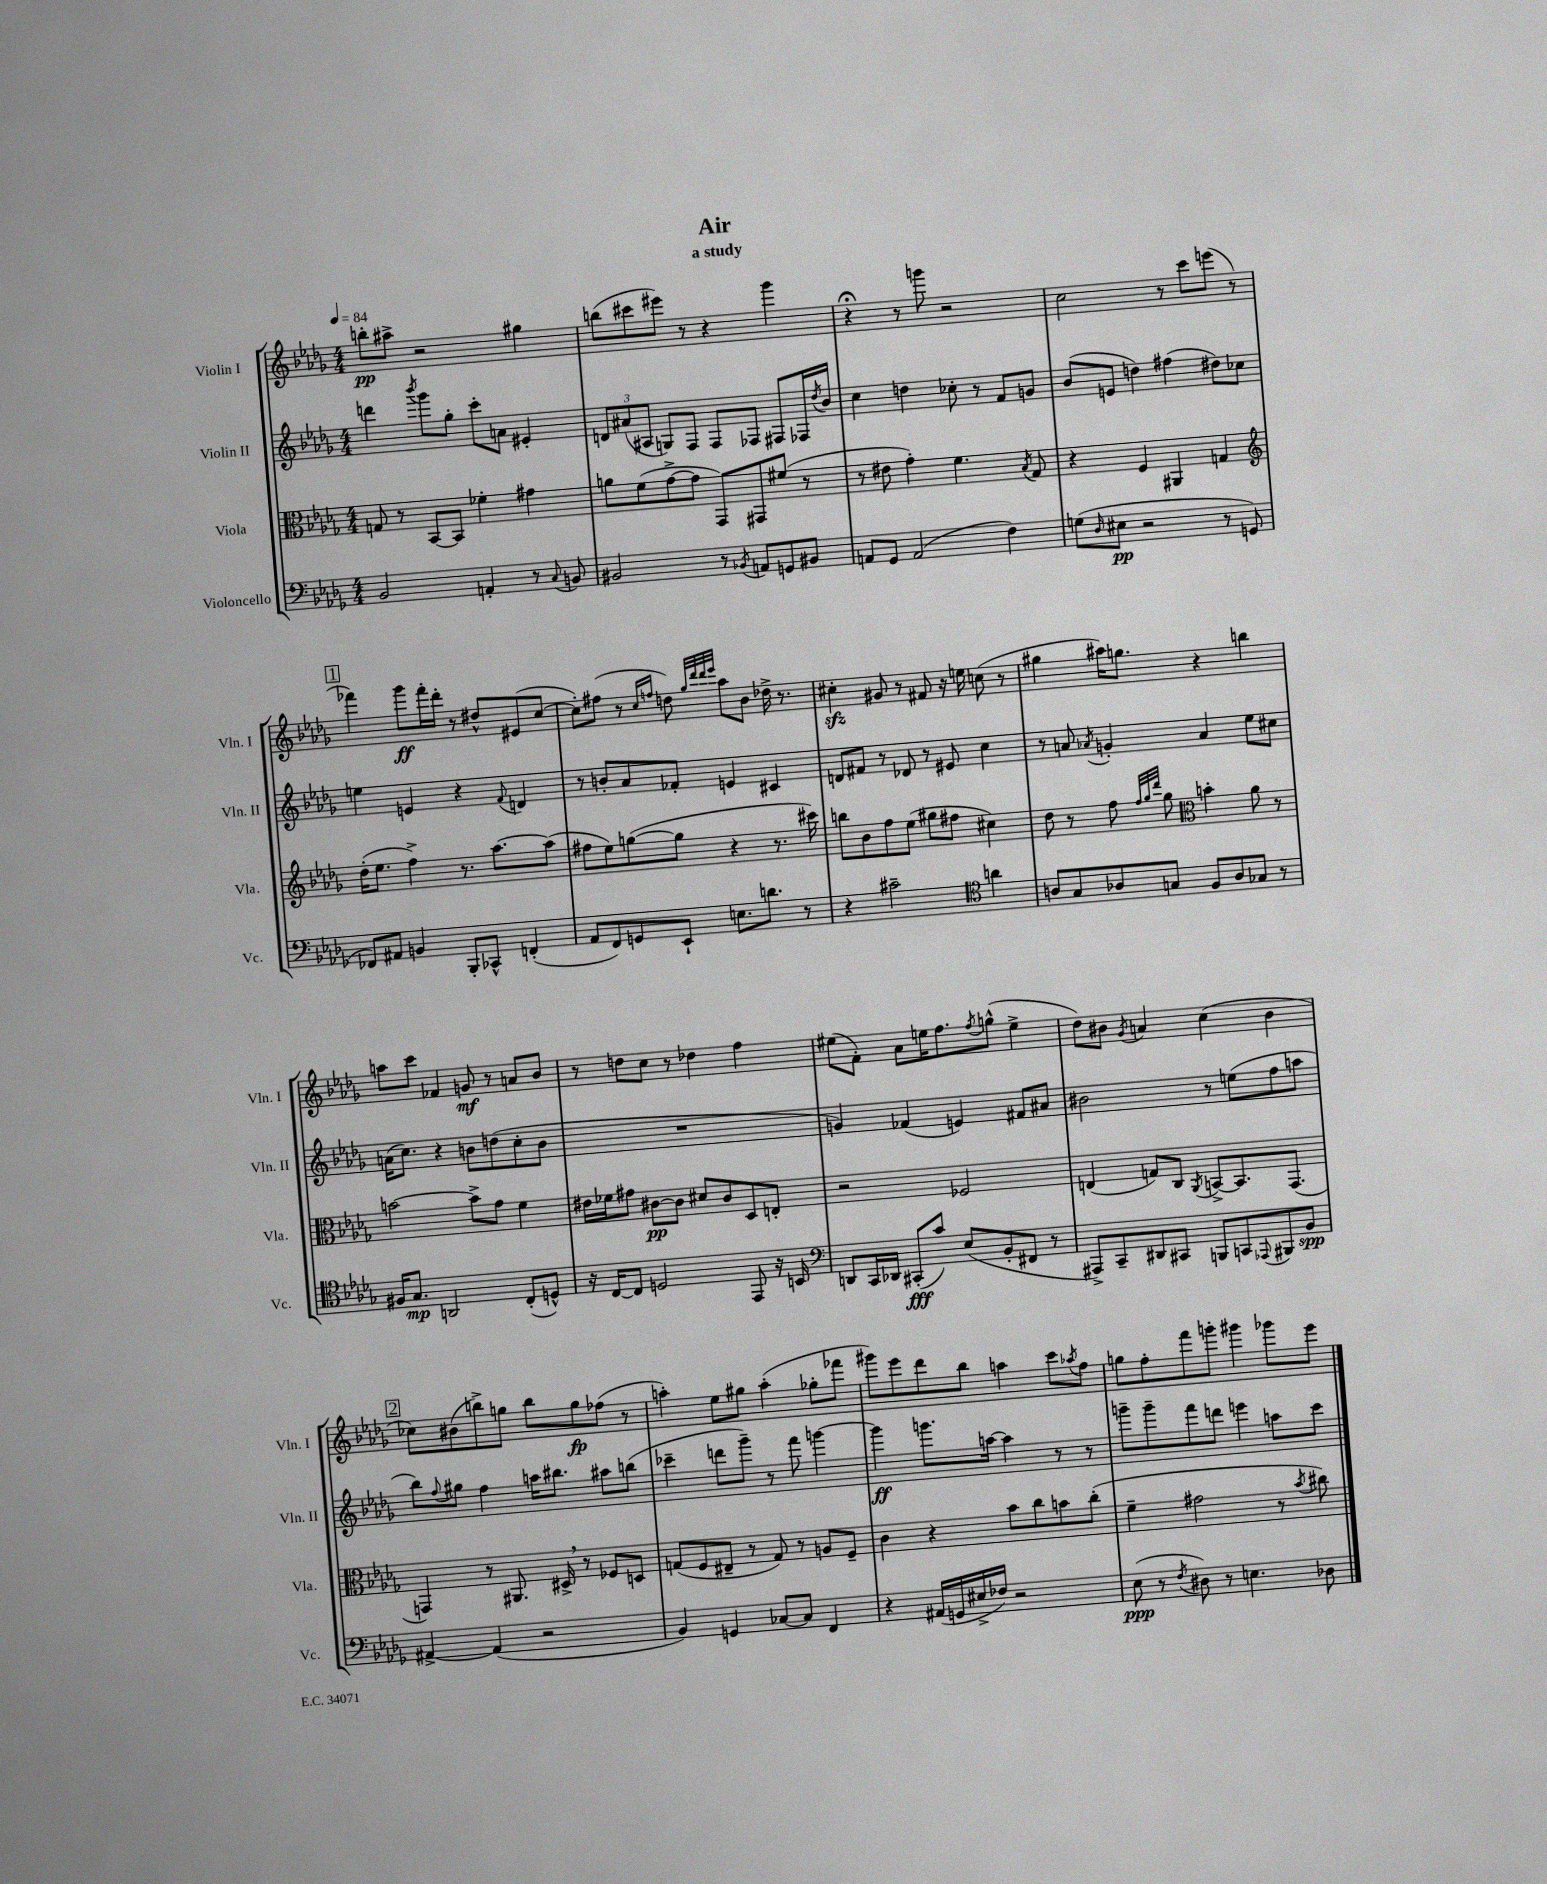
\header { title = "Air" subtitle = "a study" }
<<
\new StaffGroup <<
\new Staff = "s0" \with { instrumentName = "Violin I" shortInstrumentName = "Vln. I" } {
    \clef treble \key des \major \numericTimeSignature \time 4/4 \tempo 4 = 84
    b''8-.\pp ais''8-> r2 gis''4 |
    b''8( cis'''8 eis'''8) r8 r4 ges'''4 |
    r4\fermata r8 g'''8 r2 |
    c''2 r8 c'''8 e'''8( r8 |
    \mark \markup { \box "1" } fes'''4) ges'''8\ff fes'''16-. des'''16-. r8 dis''8-^ eis'8( c''8~ |
    c''8-.) fis''8( r8 \grace { c''16 f''16 } d''8) \grace { ges''32 des'''32 des'''32 ees'''32 } aes''8 bes'8 des''16-> r8. |
    cis''4-.\sfz gis'8 r8 fis'8 r16 e''16 c''8( r8 |
    gis''4 ais''16) g''8. r4 b''4 |
    a''8 c'''8 fes'4 g'8\mf r8 a'8 bes'8 |
    r8 d''8 c''8 r8 des''4 f''4 |
    eis''8( f'8-.) aes'8 e''16 f''8. \acciaccatura { f''8 } g''8-^( e''4-> |
    des''8) bis'8 \acciaccatura { ges'8 } a'4 c''4( bis'4 |
    \mark \markup { \box "2" } ces''8) bis'8( b''8->) g''8 b''8 g''8\fp fes''8( r8 |
    a''4-.) ees''8 gis''8 a''4-.( ges''8-. fes'''8 |
    gis'''8) ees'''8 des'''8 bes''8 a''4 c'''8 \acciaccatura { aes''8 } f''8 |
    g''8 f''8-. f'''8 g'''8-. gis'''4 ges'''8 ees'''8 \bar "|." |
}
\new Staff = "s1" \with { instrumentName = "Violin II" shortInstrumentName = "Vln. II" } {
    \clef treble \key des \major \numericTimeSignature \time 4/4
    d'''4 \acciaccatura { bes'''8 } ges'''8 ges''8-. c'''8-. a'8 eis'4-. |
    \tuplet 3/2 { d'8 ais'8( ais8 } g8) f8 f8 fes8 fis8 fes16 \acciaccatura { des''8 } bes'16 |
    c''4 d''4 ces''8-. r8 f'8 g'8 |
    bes'8( e'8 d''4) fis''4( dis''8) ces''8 |
    \mark \markup { \box "1" } e''4 e'4 r4 \appoggiatura { f'8 } d'4 |
    r8 b'8-. aes'8 fes'8-. e'4 cis'4 |
    d'8 fis'8 r8 des'8 r8 eis'8 c''4 |
    r8 a'8 \acciaccatura { aes'8 } g'4-. aes'4 ees''8 cis''8 |
    a'16( c''8.) r4 b'8 d''8( c''8-. b'8 |
    R1 |
    g'4) fes'4( e'4) fis'8 ais'8 |
    bis'2 r8 e''8( f''8 a''8 |
    \mark \markup { \box "2" } bes''8) \appoggiatura { f''8 } gis''8 f''4 a''16 bis''8. ais''8 b''8( |
    ces'''4-- d'''8 ges'''8--) r8 f'''8 g'''4~ |
    g'''4\ff g'''8. a''16~ a''4 r8 r8 |
    g'''8-- g'''8-- f'''8 d'''8 e'''4 a''8 c'''8 \bar "|." |
}
\new Staff = "s2" \with { instrumentName = "Viola" shortInstrumentName = "Vla." } {
    \clef alto \key des \major \numericTimeSignature \time 4/4
    g8 r8 bes,8~ bes,8 fes'4-. gis'4 |
    a'8 f'8( ges'8~-> ges'8 ges,8) gis,8 fis'8( r8 |
    r8 eis'8 ges'4-.) f'4. \acciaccatura { bes8 } ges8 |
    r4 f4 ais,4 g4 |
    \mark \markup { \box "1" } \clef treble des''16-.( ees''8. f''4->) r8. aes''8.~ aes''8( |
    fis''8 ees''8) g''8~( g''8 r4 r8. cis'''16) |
    b''8 bes'8 f''8 ees''8( gis''8 fis''8 cis''4) |
    des''8 r8 f''8 \grace { f''32 ges''32 des'''32 } ges''8 \clef alto b'4-. aes'8 r8 |
    b'2~ b'8-> ges'8 f'4 |
    eis'16 fes'16 gis'8 cis'8~\pp cis'8 dis'8 cis'8 des8 e8-. |
    r2 fes2 |
    e4( g8) c8 \acciaccatura { aes,8 } b,8~-> b,8. ges,8.( |
    \mark \markup { \box "2" } g,4) r8 ais,8. dis16-> \breathe r8 fes8 d8 |
    g8( f8 eis8-- r8 g8) r8 a8 f8-- |
    c'4 r4 bes'8 c''8 b'8 c''8-.( |
    f'4-- gis'2 r8 \acciaccatura { bes'8 } cis''8) \bar "|." |
}
\new Staff = "s3" \with { instrumentName = "Violoncello" shortInstrumentName = "Vc." } {
    \clef bass \key des \major \numericTimeSignature \time 4/4
    bes,2 a,4-. r8 \appoggiatura { c8 } b,8 |
    bis,2 r8 \acciaccatura { bes,8 } a,8 g,8 bis,8 |
    a,8 ges,8 a,2( f4) |
    g8( \grace { des16 } eis8\pp r2 r8 g,8 |
    \mark \markup { \box "1" } fes,8) ais,8 b,4 bes,,8-. ces,8-^ f,4-.( |
    aes,8 f,8) g,8 ees,8-! e8. d'8. r8 |
    r4 cis'2-- \clef tenor a'4 |
    a8 ges8 aes8 g8 f8 aes8 ges8 r8 |
    fis16 ges8.\mp a,2 c8-.( d8-^) |
    r16 c16~ c8 d2 ees,8 r16 b,16 |
    \clef bass d,8 c,16 des,16 cis,8-.\fff( c'8) ees8( bes,8-. fis,8 r8 |
    ais,,8->) c,8-- dis,8 cis,8 b,,8 c,8 \appoggiatura { aes,,8 } bis,,8 bes,8\spp |
    \mark \markup { \box "2" } ais,4~-> ais,4( r2 |
    bes,4) g,4 ces8~ ces8 f,4 |
    r4 ais,16( g,16 eis16-> fes16) r2 |
    ees8\ppp( r8 \acciaccatura { f8 } dis8) r8 e4. des8 \bar "|." |
}
>>
>>
\layout { \context { \Score \remove "Bar_number_engraver" } }
